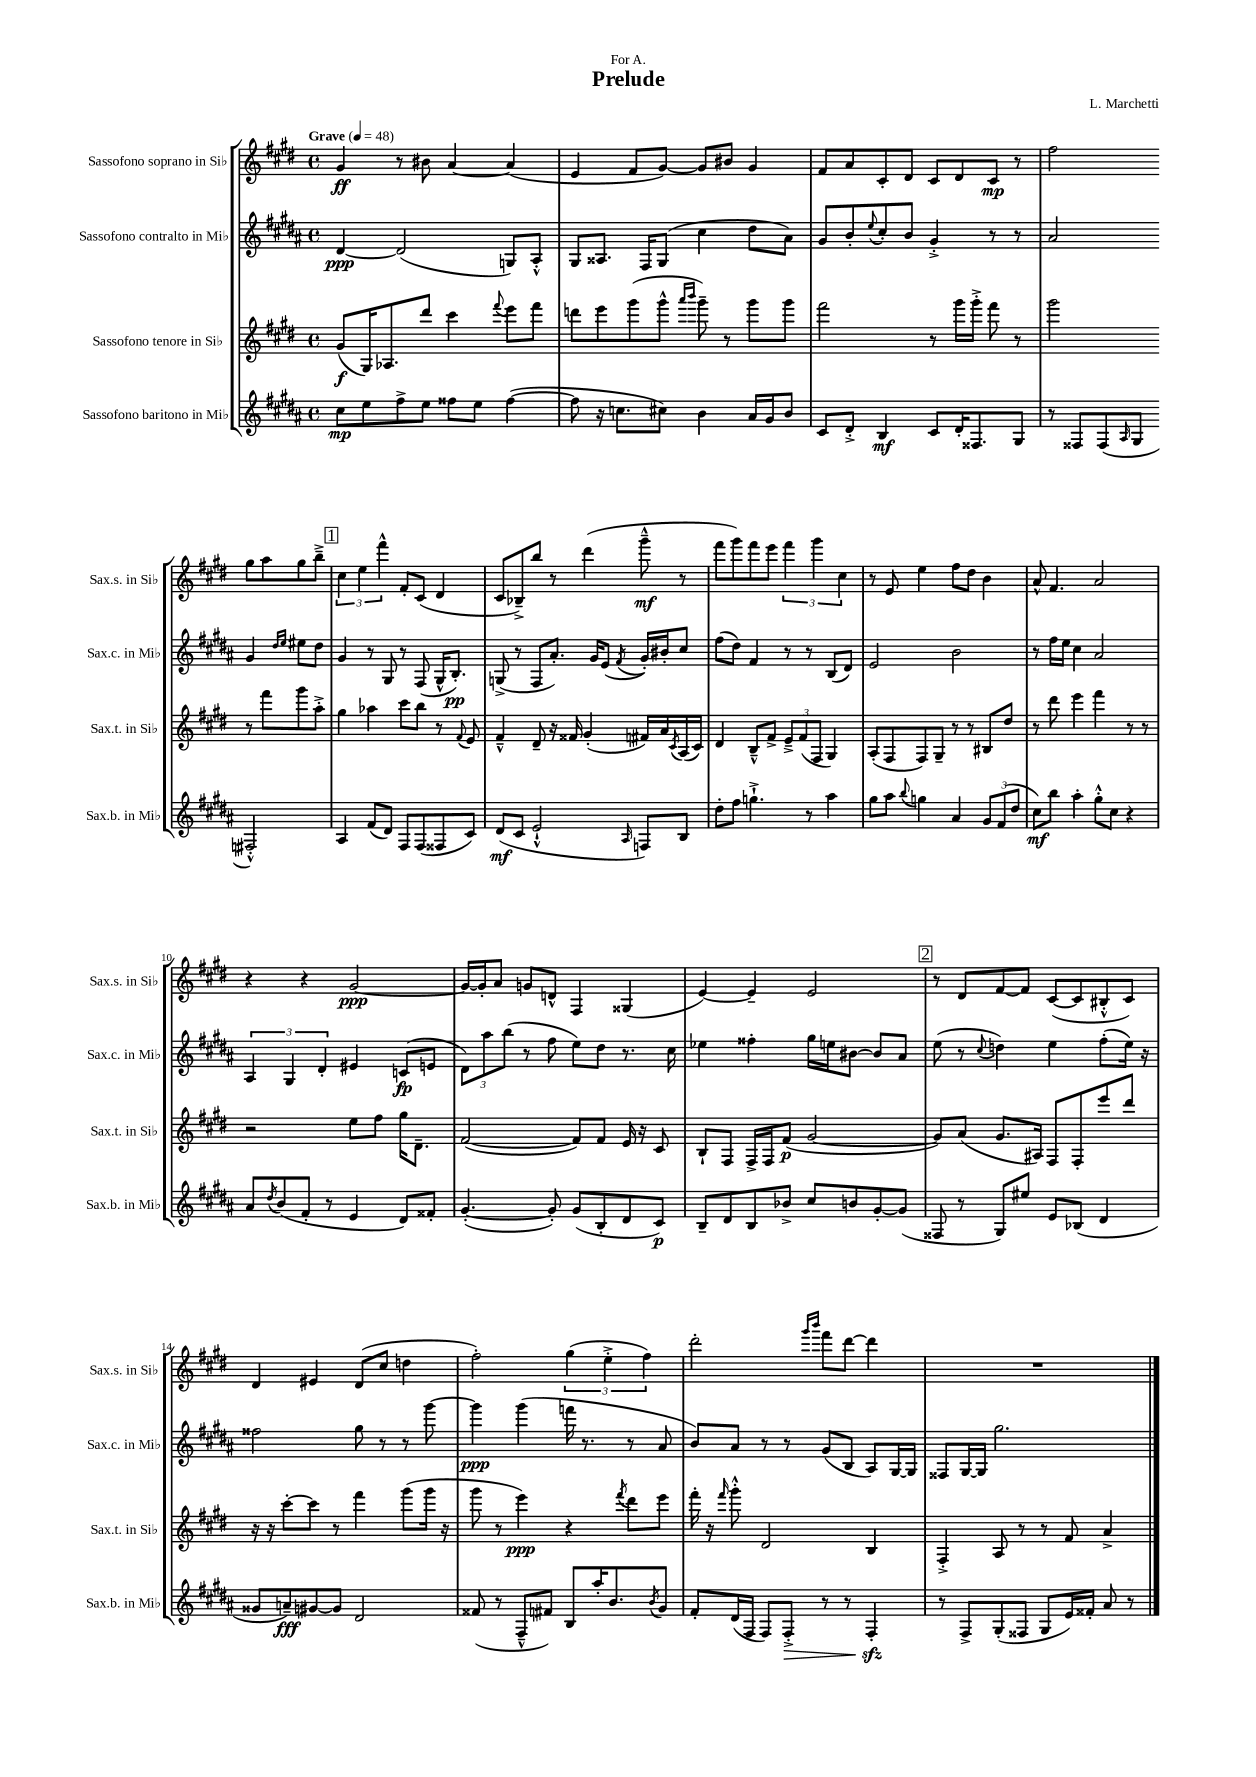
\header { title = "Prelude" composer = "L. Marchetti" dedication = "For A." }
<<
\new StaffGroup <<
\new Staff = "s0" \with { instrumentName = "Sassofono soprano in Sib" shortInstrumentName = "Sax.s. in Sib" } {
    \clef treble \key e \major \defaultTimeSignature \time 4/4 \tempo "Grave" 4 = 48
    gis'4\ff r8 bis'8 a'4~ a'4( |
    e'4 fis'8 gis'8~) gis'8 bis'8 gis'4 |
    fis'8 a'8 cis'8-. dis'8 cis'8 dis'8 cis'8\mp r8 |
    fis''2 gis''8 a''8 gis''8 b''8---> |
    \mark \markup { \box "1" } \tuplet 3/2 { cis''4 e''4 fis'''4-^ } fis'8-. cis'8( dis'4 |
    cis'8 bes8--->) b''8 r8 dis'''4( gis'''8---^\mf r8 |
    fis'''8 gis'''8) fis'''8 e'''8 \tuplet 3/2 { fis'''4 gis'''4 cis''4 } |
    r8 e'8 e''4 fis''8 dis''8 b'4 |
    a'8-^ fis'4. a'2 |
    r4 r4 gis'2~\ppp |
    gis'16~ gis'16-. a'8 g'8 d'8-^ fis4 gisis4( |
    e'4~) e'4-- e'2 |
    \mark \markup { \box "2" } r8 dis'8 fis'8~ fis'8 cis'8~( cis'8 bis8-.-^ cis'8) |
    dis'4 eis'4 dis'8( cis''8 d''4 |
    fis''2-.) \tuplet 3/2 { gis''4( e''4-.-> fis''4) } |
    dis'''2-. \grace { gis'''16 b'''16 } fis'''8 dis'''8~ dis'''4 |
    R1 \bar "|." |
}
\new Staff = "s1" \with { instrumentName = "Sassofono contralto in Mib" shortInstrumentName = "Sax.c. in Mib" } {
    \clef treble \key b \major \defaultTimeSignature \time 4/4
    dis'4~\ppp dis'2( g8) ais8-.-^ |
    gis8 aisis8. fis16 gis8( cis''4 dis''8 ais'8) |
    gis'8 b'8-. \appoggiatura { e''8 } cis''8-. b'8 gis'4-.-> r8 r8 |
    ais'2 gis'4 \grace { dis''16 e''16 } eis''8 dis''8 |
    \mark \markup { \box "1" } gis'4 r8 gis8 r8 fis8( gis16-^ b8.-.\pp) |
    g8->( r8 fis8 ais'8.-.) gis'16 e'8( \acciaccatura { fis'8 } gis'16-.) bis'16-. cis''8 |
    fis''8( dis''8) fis'4 r8 r8 b8( dis'8) |
    e'2 b'2 |
    r8 fis''16 e''16 cis''4 ais'2 |
    \tuplet 3/2 { ais4 gis4 dis'4-. } eis'4 c'8\fp( e'8 |
    \tuplet 3/2 { dis'8) ais''8 b''8( } r8 fis''8 e''8) dis''8 r8. cis''16 |
    ees''4 fisis''4-. gis''16 e''16 bis'8~ bis'8 ais'8 |
    \mark \markup { \box "2" } e''8( r8 \appoggiatura { cis''8 } d''4) e''4 fis''8-.( e''16) r16 |
    fisis''2 gis''8 r8 r8 gis'''8~ |
    gis'''4\ppp gis'''4( f'''16 r8. r8 ais'8 |
    b'8) ais'8 r8 r8 gis'8( b8 ais8) gis16~ gis16 |
    fisis8 gis16~ gis16 gis''2. \bar "|." |
}
\new Staff = "s2" \with { instrumentName = "Sassofono tenore in Sib" shortInstrumentName = "Sax.t. in Sib" } {
    \clef treble \key e \major \defaultTimeSignature \time 4/4
    gis'8\f( gis16) aes8. dis'''8 cis'''4 \appoggiatura { fis'''8 } e'''8 fis'''8 |
    d'''8 e'''8 gis'''8( gis'''8-^ \grace { a'''16 b'''16 } gis'''8--) r8 gis'''8 gis'''8 |
    fis'''2 r8 gis'''16 gis'''16-.-> fis'''8 r8 |
    gis'''2 r8 fis'''8 gis'''8 a''8-.-> |
    \mark \markup { \box "1" } gis''4 aes''4 cis'''8 b''8 r8 \appoggiatura { fis'8 } e'8 |
    fis'4---^ dis'8-- r16 fisis'16 gis'4-.( fis'16) a'16 \acciaccatura { cis'8 } a16( cis'16) |
    dis'4 b8---^ fis'8-> \tuplet 3/2 { e'8---> fis'8( fis8 } gis4) |
    a8-.( fis8 fis8) gis8-- r8 r8 bis8 dis''8 |
    r8 dis'''8 e'''4 fis'''4 r8 r8 |
    r2 e''8 fis''8 gis''16 dis'8.-- |
    fis'2~( fis'8) fis'8 e'16 r16 cis'8 |
    b8-! fis8 fis16-> fis16 fis'8\p( gis'2~ |
    \mark \markup { \box "2" } gis'8) a'8( gis'8. ais16) fis8 fis8-. e'''8 dis'''8 |
    r16 r16 cis'''8~-. cis'''8 r8 fis'''4 gis'''8( gis'''16 r16 |
    gis'''8 r8 e'''4\ppp) r4 \acciaccatura { fis'''8 } dis'''8 e'''8 |
    fis'''16-. r16 \grace { fis'''16 } gis'''8-.-^ dis'2 b4 |
    fis4-.-> a8 r8 r8 fis'8 a'4-> \bar "|." |
}
\new Staff = "s3" \with { instrumentName = "Sassofono baritono in Mib" shortInstrumentName = "Sax.b. in Mib" } {
    \clef treble \key b \major \defaultTimeSignature \time 4/4
    cis''8\mp e''8 fis''8-> e''8 fisis''8 e''8 fisis''4~( |
    fisis''8 r16 c''8. cis''8) b'4 ais'16 gis'16 b'8 |
    cis'8 dis'8-.-> b4\mf cis'8 dis'16-. fisis8. gis8 |
    r8 fisis8 fisis8( \grace { ais16 } gis8 fis2-.-^) |
    \mark \markup { \box "1" } ais4 fis'8( dis'8) fis8 fis8( fisis8 cis'8) |
    dis'8\mf( cis'8 e'2-!-^ \grace { ais16 } f8) b8 |
    dis''8-. fis''8 g''4.-!-> r8 ais''4 |
    gis''8 ais''8 \appoggiatura { b''8 } g''4 ais'4 \tuplet 3/2 { gis'8 fis'8( dis''8 } |
    cis''8\mf) b''8 ais''4-. gis''8-.-^ cis''8 r4 |
    ais'8 \acciaccatura { dis''8 } b'8( fis'8-. r8 e'4 dis'8) fisis'8-. |
    gis'4.~-.( gis'8-.) gis'8( b8-. dis'8 cis'8\p) |
    b8-- dis'8 b8 bes'8-> cis''8 b'8 gis'8~-. gis'8( |
    \mark \markup { \box "2" } fisis8 r8 gis8) eis''8 e'8 bes8( dis'4 |
    gisis'8 a'8--\fff) gis'8~ gis'8 dis'2 |
    fisis'8( r8 fis8---^ fis'8) b8 ais''16-. b'8. \acciaccatura { b'8 } gis'8 |
    fis'8-. dis'16( fis16 fis8) fis8-.->\> r8 r8 fis4-.\sfz\! |
    r8 fis8-> gis8-.( fisis8 gis8 e'16) fisis'16-. ais'8 r8 \bar "|." |
}
>>
>>
